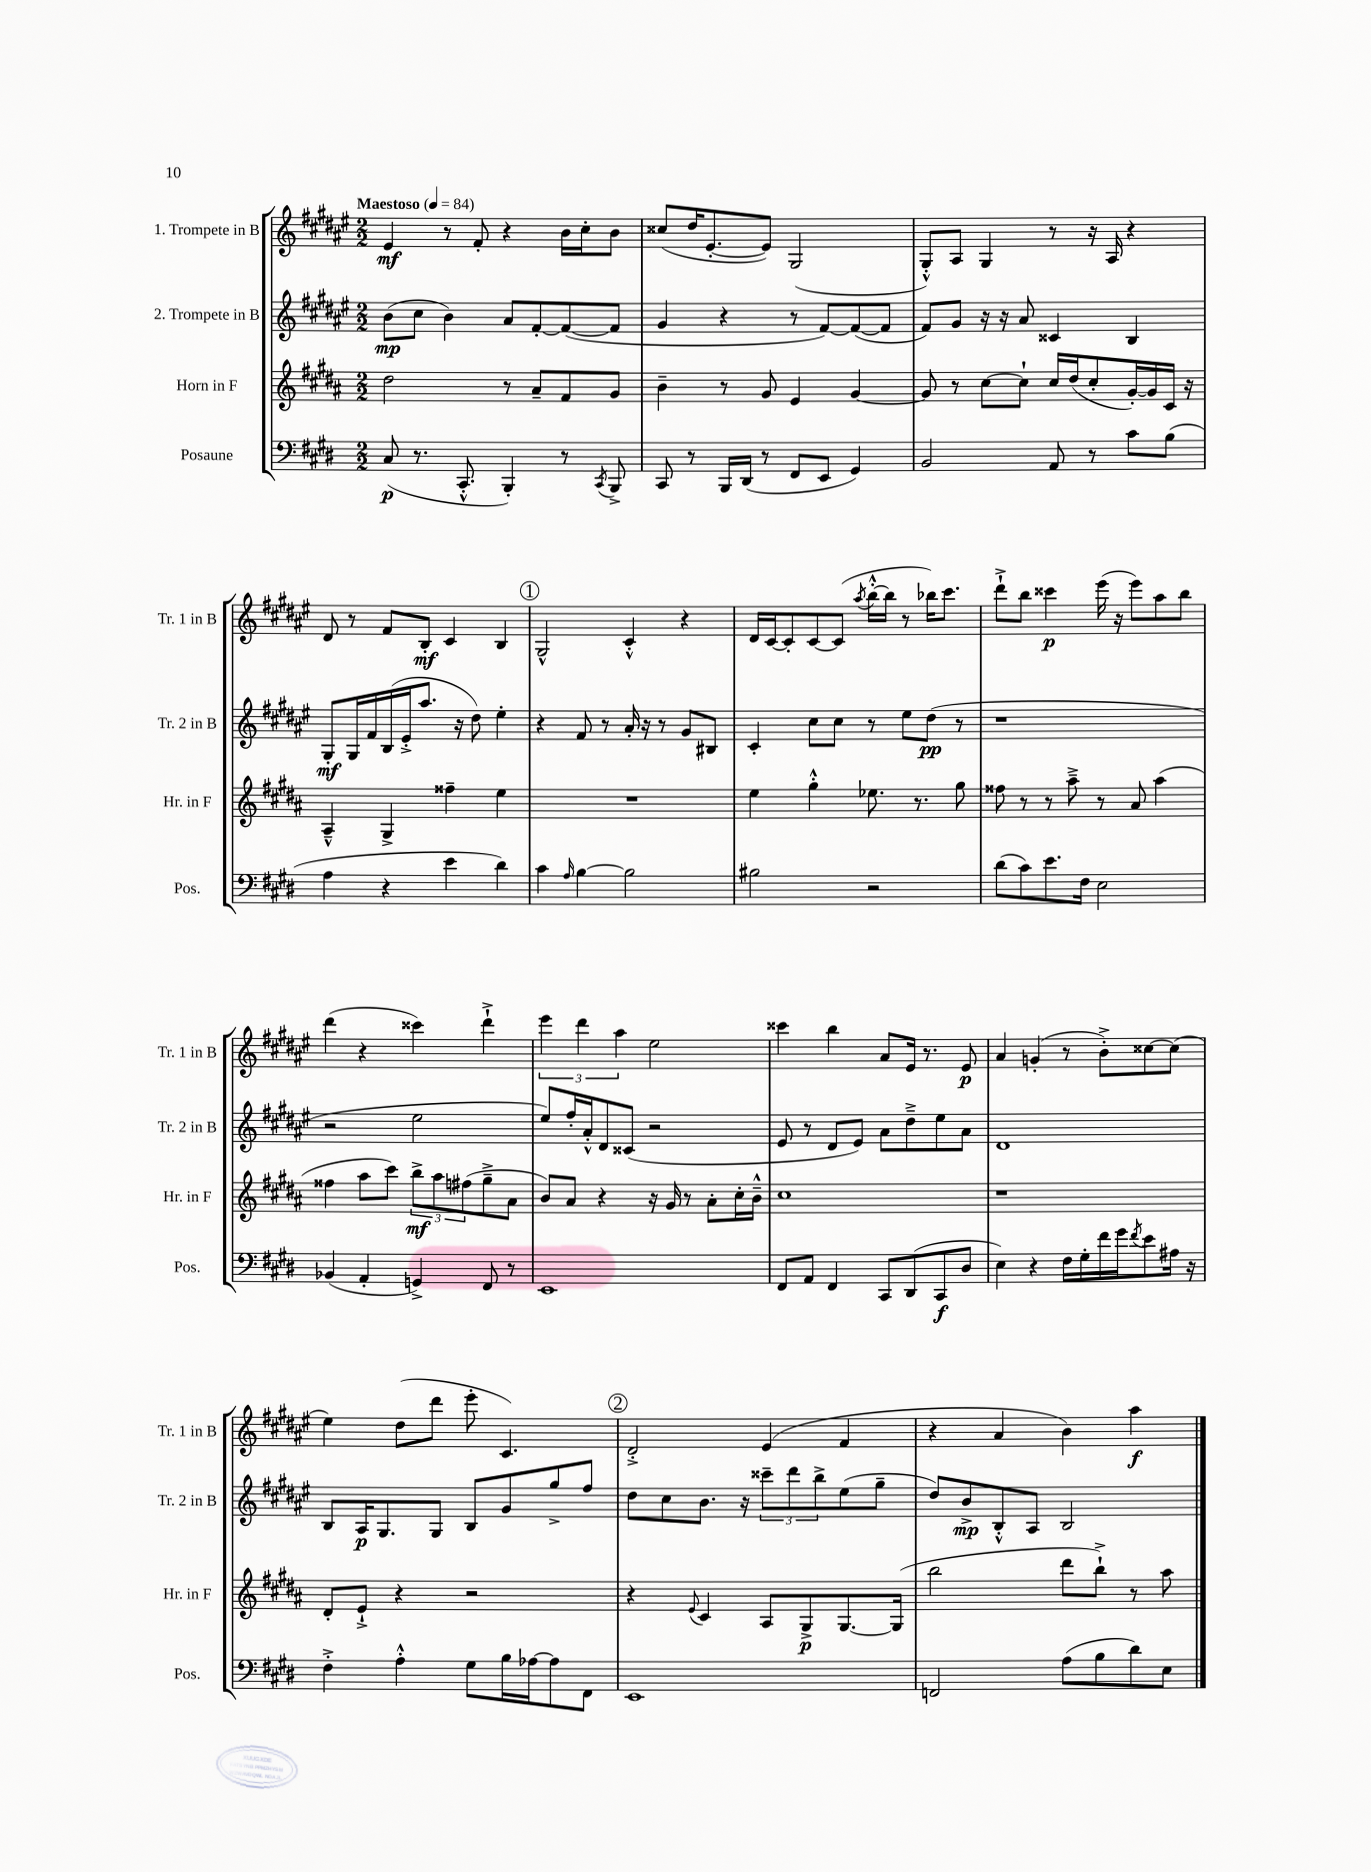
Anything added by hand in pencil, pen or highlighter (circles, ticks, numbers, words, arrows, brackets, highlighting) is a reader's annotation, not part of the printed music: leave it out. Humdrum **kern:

**kern	**kern	**kern	**kern
*staff4	*staff3	*staff2	*staff1
*clefF4	*clefG2	*clefG2	*clefG2
*k[f#c#g#d#]	*k[f#c#g#d#a#]	*k[f#c#g#d#a#e#]	*k[f#c#g#d#a#e#]
*M2/2	*M2/2	*M2/2	*M2/2
*MM84	*MM84	*MM84	*MM84
(8C#/	2dd#\	(8b\L	4e#/
8.r	.	8cc#\J	.
.	.	4b\)	8r
8.CC#'^^/	.	.	.
.	.	.	8f#'/
4BBB'/)	8r	8a#/L	4r
.	8a#~/L	[8f#'/	.
8r	8f#/	(8f#/_	16b\LL
.	.	.	16cc#'\J
8qCC#/	.	.	.
8BBB^/	8g#/J	8f#/]J	8b\J
=	=	=	=
8CC#/	4b~\	4g#/	(8cc##/L
8r	.	.	16dd#/K
.	.	.	[8.e#'/
16BBB/LL	8r	4r	.
(16DD#/JJ	.	.	.
8r	8g#/	.	8e#/]J)
8FF#/L	4e/	8r	(2G#/
8EE/J	.	[8f#/L)	.
4GG#/)	[4g#/	(8f#/_	.
.	.	8f#/]J	.
=	=	=	=
2BB/	8g#/]	8f#/L)	8G#'^^/L)
.	8r	8g#/J	8A#/J
.	[8cc#\L	16r	4G#/
.	.	16r	.
.	8cc#`\]J	8a#/	.
8AA/	16cc#/LL	4c##/	8r
.	(16dd#/J	.	.
8r	8cc#'/	.	16r
.	.	.	16A#/
8c#\L	[16g#'/L)	4B/	4r
.	16g#/]	.	.
(8B\J	16c#/JJ	.	.
.	16r	.	.
=	=	=	=
4A\	4A#~^^/	8G#'/L	8d#/
.	.	16G#/L	8r
.	.	16f#/	.
4r	4G#^/	(16B/	8f#/L
.	.	16e#'^/J	.
.	.	8.aa#/J	8B'/J
4e\	4ff##~\	.	4c#/
.	.	16r	.
.	.	8dd#\)	.
4d#\)	4ee\	4ee#'\	4B/
=	=	=	=
4c#\	1r	4r	2G#^^/
16qqA/	.	.	.
[4B\	.	8f#/	.
.	.	8r	.
2B\]	.	16a#'/	4c#'^^/
.	.	16r	.
.	.	8r	.
.	.	8g#/L	4r
.	.	8B#/J	.
=	=	=	=
2B#\	4ee\	4c#'/	16d#/LL
.	.	.	[16c#/J
.	.	.	8c#'/]
.	4gg#'^^\	8cc#\L	[8c#/
.	.	8cc#\J	(8c#/]J
.	.	.	8qaa#/
2r	8.ee-\	8r	[16bb'^^\LL
.	.	.	16bb\]JJ
.	.	8ee#\L	8r
.	8.r	.	.
.	.	(8dd#\J	16bb-\LK)
.	.	.	8.ccc#\J
.	8gg#\	8r	.
=	=	=	=
(8d#\L	8ff##\	1r	8ddd#`^\L
8c#\)	8r	.	8bb\J
8.e\	8r	.	4ccc##\
.	8aa#~^\	.	.
16F#\Jk	.	.	.
2E\	8r	.	(16eee#\
.	.	.	16r
.	8a#/	.	8eee#\L)
.	(4aa#\	.	8aa#\
.	.	.	8bb\J
=	=	=	=
(4BB-/	4ff##\	2r	(4ddd#\
4AA'/	8aa#\L	.	4r
.	8ccc#\J)	.	.
4GG^/)	12bb^\L	2ee#\	4ccc##\)
.	12aa#\	.	.
.	(12ff#\	.	.
8FF#/	8gg#~^\	.	4ddd#`^\
8r	8a#\J	.	.
=	=	=	=
1EE	8b/L)	8ee#/L)	6eee#\
.	8a#/J	16ff#'/L	.
.	.	.	6ddd#\
.	.	16a#'^^/J	.
.	4r	8d#/	.
.	.	.	6aa#\
.	.	(8c##/J	.
.	16r	2r	2ee#\
.	16g#/	.	.
.	8r	.	.
.	8a#'\L	.	.
.	16cc#'\L	.	.
.	16b~^^\JJ	.	.
=	=	=	=
8FF#/L	1cc#	8e#/	4ccc##\
8AA/J	.	8r	.
4FF#/	.	8d#/L	4bb\
.	.	8e#/J)	.
8CC#/L	.	8a#\L	8a#/L
(8DD#/	.	8dd#~^\	16e#/Jk
.	.	.	8.r
8CC#/	.	8ee#\	.
8D#/J	.	8a#\J	8e#/
=	=	=	=
4E\)	1r	1d#	4a#/
4r	.	.	(4g'/
16F#\LL	.	.	8r
16G#'\	.	.	.
16f#\	.	.	8b'^\L)
16g#\J	.	.	.
8qf#/	.	.	.
8e\	.	.	[8cc##\
16A#\Jk	.	.	(8cc##\]J
16r	.	.	.
=	=	=	=
4F#'^\	8d#'/L	8B/L	4ee#\)
.	8e`^/J	16A#/K	.
.	.	8.G#/	.
4A'^^\	4r	.	(8dd#\L
.	.	8G#/J	8ddd#\J
8G#\L	2r	8B/L	8eee#'\
16B\L	.	8g#/	4.c#/)
[16A-\J	.	.	.
8A-\]	.	8gg#^/	.
8FF#\J	.	8ff#/J	.
=	=	=	=
1EE	4r	8dd#\L	2d#'^/
.	.	8cc#\	.
.	8qqe/	.	.
.	4c#/	8.b\J	.
.	.	16r	.
.	8A#/L	12ccc##~\L	(4e#/
.	.	12ddd#\	.
.	8G#^/	.	.
.	.	12bb^\	.
.	[8.G#/	(8ee#\	4f#/
.	.	8gg#~\J	.
.	(16G#/]Jk	.	.
=	=	=	=
2FF/	2bb\	8dd#/L)	4r
.	.	8b^/	.
.	.	8B'^^/	4a#/
.	.	8A#/J	.
(8A\L	8ddd#\L	2B/	4b\)
8B\	8bb`^\J)	.	.
8d#\)	8r	.	4aa#\
8E\J	8aa#\	.	.
==	==	==	==
*-	*-	*-	*-
